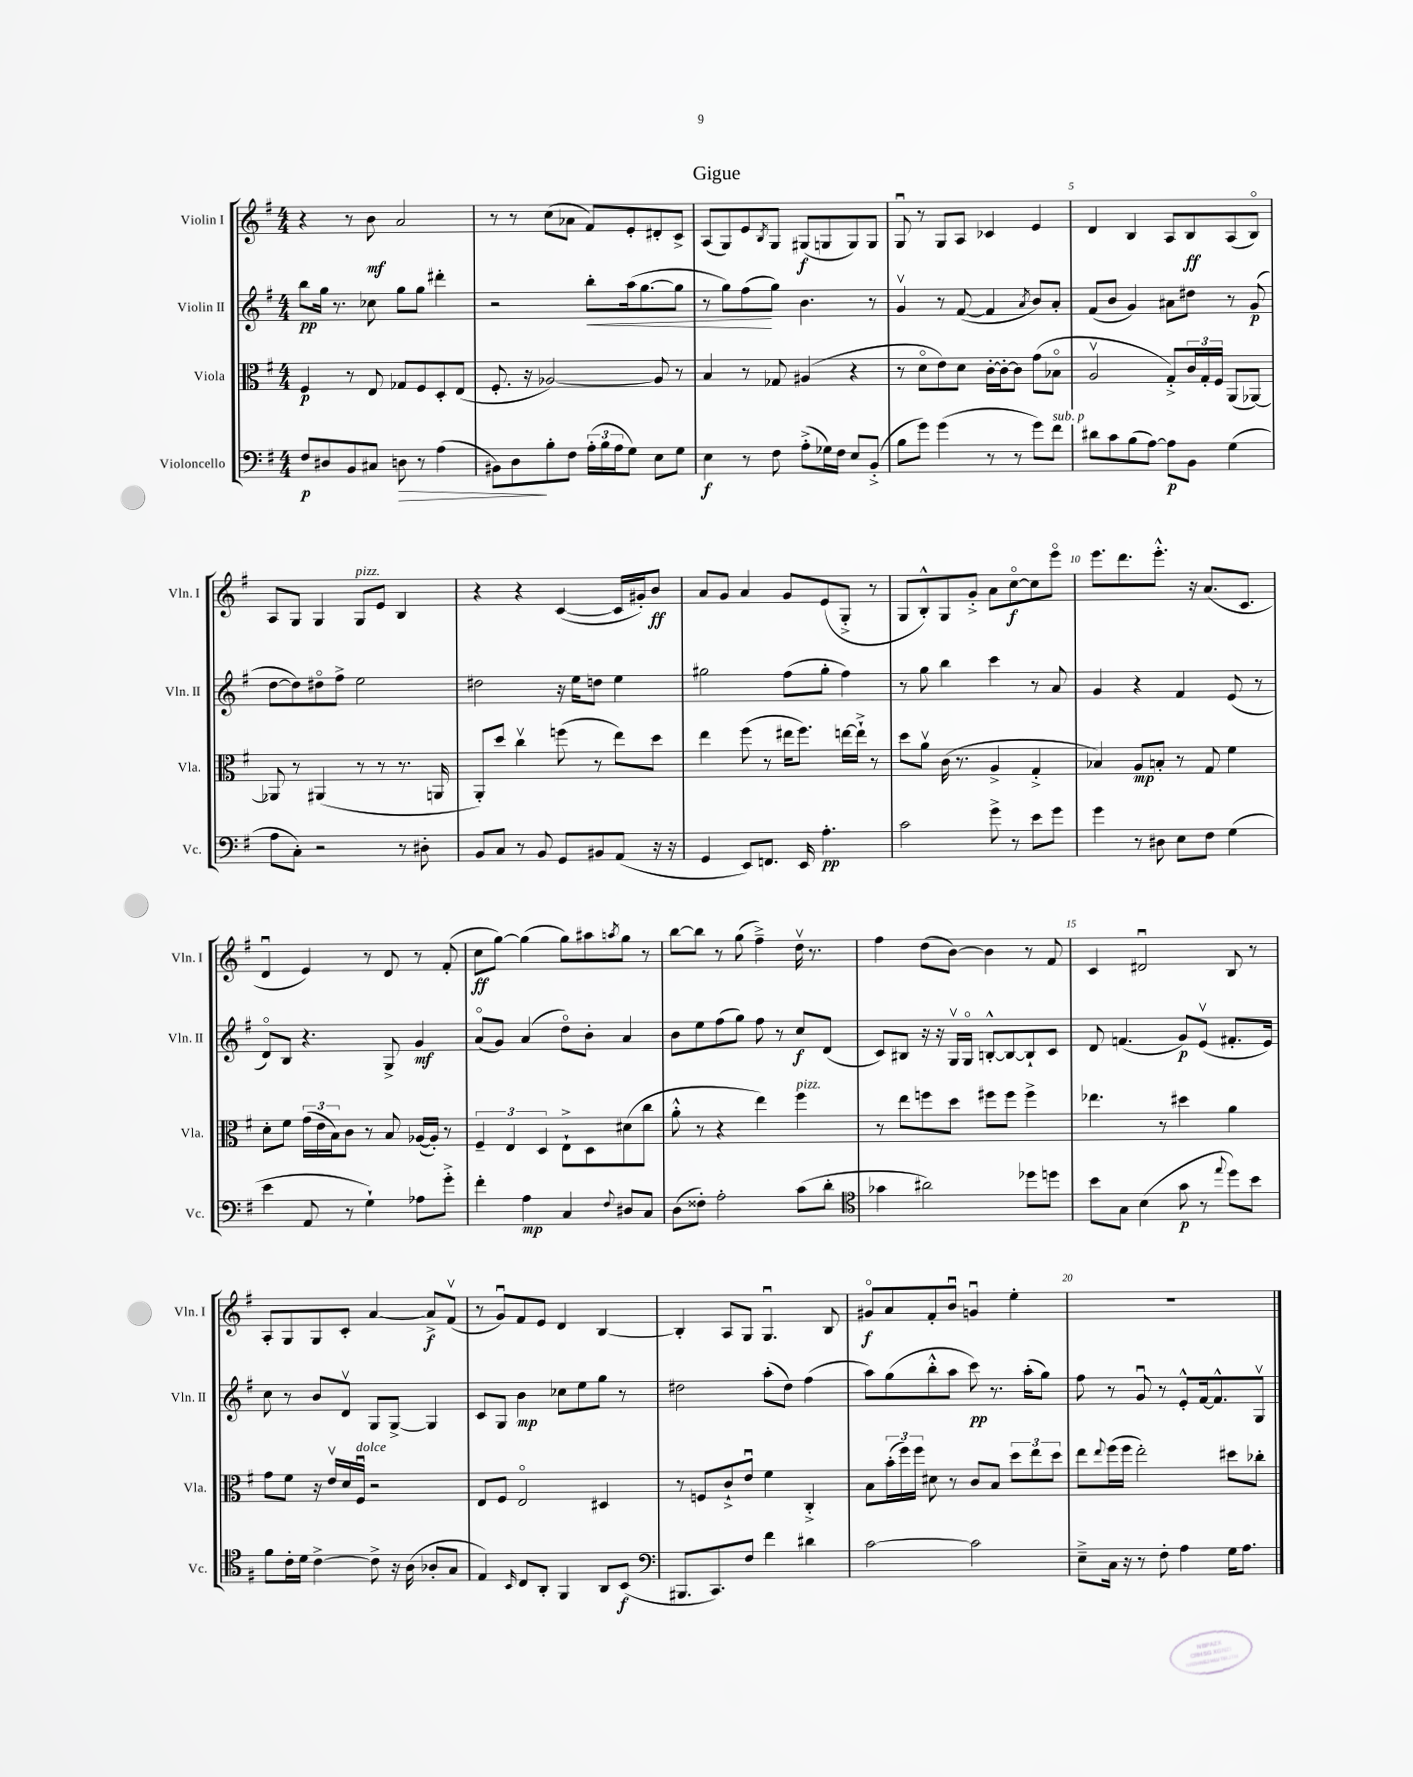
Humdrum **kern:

**kern	**kern	**kern	**kern
*staff4	*staff3	*staff2	*staff1
*clefF4	*clefC3	*clefG2	*clefG2
*k[f#]	*k[f#]	*k[f#]	*k[f#]
*M4/4	*M4/4	*M4/4	*M4/4
8F#/L	4F#/	8bb\L	4r
8D#/	.	16gg\Jk	.
.	.	8.r	.
8BB/	8r	.	8r
8C#/J	8E/	8cc-\	8b\
8D\	8G-/L	8gg\L	2a/
8r	8F#/	8gg\J	.
(4A\	8D'/	4ddd#'\	.
.	(8E/J	.	.
=	=	=	=
8BB#\L)	8.F#'/	2r	8r
8D\	.	.	8r
.	16r	.	.
8B'\	[2A-/)	.	(8cc\L
8F#\J	.	.	8a-\J
(24A'\LL	.	8bb'\L	8f#/L)
24B\	.	.	.
24A\J	.	.	.
8G\J)	.	(16aa\k	8e'/
.	.	[8.gg\	.
8E\L	8A-/]	.	8d#'/
8G\J	8r	8gg\]J	8c^/J
=	=	=	=
4E\	4B/	8r	(8A/L
.	.	8gg\L)	8G/)
8r	8r	(8ff#\	8e/
.	.	.	8qB/
8F#\	8G-/	8gg\J)	8G/J
(8A'^\L	(4A#/	4.b\	(8G#/L
16G-\L)	.	.	8G/
16F#\JJ	.	.	.
8E/L	4r	.	8G/)
(8BB'^/J	.	8r	8G/J
=	=	=	=
8B\L	8r	4gv/	8Gu/
8g\J)	8do\L	.	8r
(4g\	8e\)	8r	8G/L
.	8d\J	([8f#/	8A/J
8r	[16c'\LL	4f#/]	4c-/
.	16c'\_J	.	.
8r	8c\]J	.	.
.	.	8qa/	.
8g\L)	(8g\L	8b/L)	4e/
8f#\J	8B-o\J	8a'/J	.
=	=	=	=
8d#\L	2Av/	(8f#/L	4d/
8c\	.	8b/J	.
(8B\	.	4g/)	4B/
[8A\J)	.	.	.
8A\]L	8G'^/L)	8a#\L	8A/L
8BB\J	24c/L	8dd#\J	8B/
.	24G'/	.	.
.	24F#/JJ	.	.
(4G\	(8AA/L	8r	(8A/
.	[8AA-/J)	(8g/	8Bo/J)
=	=	=	=
8A\L	8AA-/]	[8dd\L	8A/L
8C'\J)	8r	8dd\])	8G/J
2r	(4AA#/	8dd#o\	4G/
.	.	8ff#^\J	.
.	8r	2ee\	8G/L
.	8r	.	8e/J
8r	8.r	.	4B/
8D#'\	.	.	.
.	16AA/	.	.
=	=	=	=
8BB/L	8AA'/L)	2dd#\	4r
8C/J	8dd/J	.	.
8r	4ccv\	.	4r
8BB/	.	.	.
8GG/L	(8ff\	16r	([4c/
.	.	16ee\LK	.
8BB#/	8r	8dd\J	.
(8AA/J	8ee\L)	4ee\	16c/]LL
.	.	.	16g#'/J)
16r	8dd\J	.	8b/J
16r	.	.	.
=	=	=	=
4GG/	4ee\	2gg#\	8a/L
.	.	.	8g/J
8EE/L)	(8ff#\	.	4a/
8.FF/J	8r	.	.
.	16ee#\LK	(8ff#\L	8g/L
16EE/	8.ff#\J)	.	.
4.A'\	.	8gg#'\J	(8e/
.	[16ee\LL	4ff#\)	8G'^/J
.	16ee`^\]JJ	.	.
.	8r	.	8r
=	=	=	=
2c\	8dd\L	8r	8G/L
.	8av\J	8gg\	8B'^^/)
.	(16c\	4bb\	8G/
.	8.r	.	.
.	.	.	8g'^/J
8g^\	4A^/	4ccc\	8a\L
8r	.	.	[8cco\
8e\L	4G'^/	8r	8cc\]
8g\J	.	8a/	8eeeo\J
=	=	=	=
4g\	4B-/)	4g/	8.eee\L
.	.	.	8.ddd\
8r	8A/L	4r	.
8D#\	8B'/J	.	8.eee'^^\J
8E\L	8r	4f#/	.
.	.	.	16r
8F#\J	8G/	.	(8.a/L
(4G\	4f#\	(8e/	.
.	.	.	8.c/J
.	.	8r	.
=	=	=	=
4e\	8d'\L	8do/L)	4du/
.	8f#\J	8B/J	.
8AA/	(24g\LL	4.r	4e/)
.	24e\	.	.
.	24B\J)	.	.
8r	8c\J	.	.
4G`\)	8r	.	8r
.	8B/	8G^/	8d/
8A-\L	([16A-/LL	4g/	8r
.	16A-'/]JJ)	.	.
8g'^\J	8r	.	(8f#'/
=	=	=	=
4f#'\	6F#~/	(8ao/L	8cc\L
.	.	8g/J)	[8gg\J)
.	6E/	.	.
4A\	.	(4a/	(4gg\]
.	6D/	.	.
4C/	8E`^\L	8ddo\L)	8gg\L)
.	8D\	8b'\J	8aa#\
8qqF#/	.	.	8qaa/
8D#/L	(8d#\	4a/	8gg\J
8C/J	8cc\J	.	8r
=	=	=	=
(8D\L	8a'^^\	8b\L	[8bb\L
8F##'\J)	8r	8ee\	8bb\]J
2A'\	4r	(8ff#\	8r
.	.	8gg\J)	(8gg\
.	4ee\)	8ff#\	4ff#~^\)
.	.	8r	.
(8c\L	4ff#\	8cc/L	16ddv\
.	.	.	8.r
8d'\J	.	(8d/J	.
=	=	=	=
*clefC4	*	*	*
4g-\	8r	8c/L)	4ff#\
.	8ee\L	8B#/J	.
2a#\)	8ff\	16r	(8dd\L
.	.	16r	.
.	8dd\J	16Gv/LL	[8b\J)
.	.	16Go/JJ	.
.	8ff#\L	[8B'^^/L	4b\]
.	8ff#\J	8B/_	.
8dd-\L	4ff#^\	8B`/]	8r
8dd\J	.	8c/J	8f#/
=	=	=	=
8b\L	4.ee-\	8d/	4c/
8G\J	.	(4.f/	.
(4B\	.	.	2d#u/
.	8r	.	.
8g\	4dd#\	8g/L)	.
8r	.	(8ev/J	.
8qqee/	.	.	.
8dd\L)	4a\	8.f#'/L	8B/
8b\J	.	.	8r
.	.	16e/Jk)	.
=	=	=	=
8f#\L	8g\L	8cc\	8A'/L
16c'\L	8f#\J	8r	8G/
16d\JJ	.	.	.
[4c^\	16r	8b/L	8G/
.	16ev/LL	.	.
.	16d/	8dv/J	8c'/J
.	16F#u/JJ	.	.
8c^\]	2r	8G/L	[4a/
16r	.	[8G^/J	.
(16A\	.	.	.
8A-'/L	.	4G/]	8a^/]L
8G/J	.	.	(8f#v/J
=	=	=	=
4E/)	8E/L	8c/L	8r
.	8F#/J	8G/J	8gu/L)
16qqBB/	.	.	.
8C/L	2Eo/	4b\	8f#/
8AA'/J	.	.	8e/J
4FF#/	.	8cc-\L	4d/
.	.	8ee\	.
8AA/L	4D#/	8gg\J	[4B/
(8BB/J	.	8r	.
=	=	=	=
*clefF4	*	*	*
8.BBB#/L	8r	2dd#\	4B'/]
.	8F/L	.	.
8.CC/)	.	.	.
.	8c`^/	.	8A/L
8F#/J	8eu/J	.	8G/J
4f#\	4f#\	(8aa'\L	4.Gu/
.	.	8dd#\J)	.
4d#\	4C'^/	(4ff#\	.
.	.	.	8B/
=	=	=	=
[2c\	8B\L	8aa\L)	8g#o/L
.	(24b'\L	(8gg\	8a/
.	24ff#\)	.	.
.	24ff#\JJ	.	.
.	8d#\	8bb'^^\	8f#'/
.	8r	8aa\J	8bu/J
2c\]	8c/L	8ccc\)	4gu/
.	8B/J	8.r	.
.	12dd\L	.	4ee'\
.	.	(16aa'\LK	.
.	12ee\	.	.
.	.	8gg\J)	.
.	12dd\J	.	.
=	=	=	=
8E~^\L	8ee\L	8ff#\	1r
.	8qqee/	.	.
16C\Jk	(16ff#\L	8r	.
16r	16ff#\JJ	.	.
8r	2ee'\)	8gu/	.
8F#'\	.	8r	.
4A\	.	8e'^^/L	.
.	.	[16f#/k	.
.	.	8.f#^^/]	.
16G\LK	8dd#\L	.	.
8.A\J	.	.	.
.	8cc-'\J	8Gv/J	.
==	==	==	==
*-	*-	*-	*-
